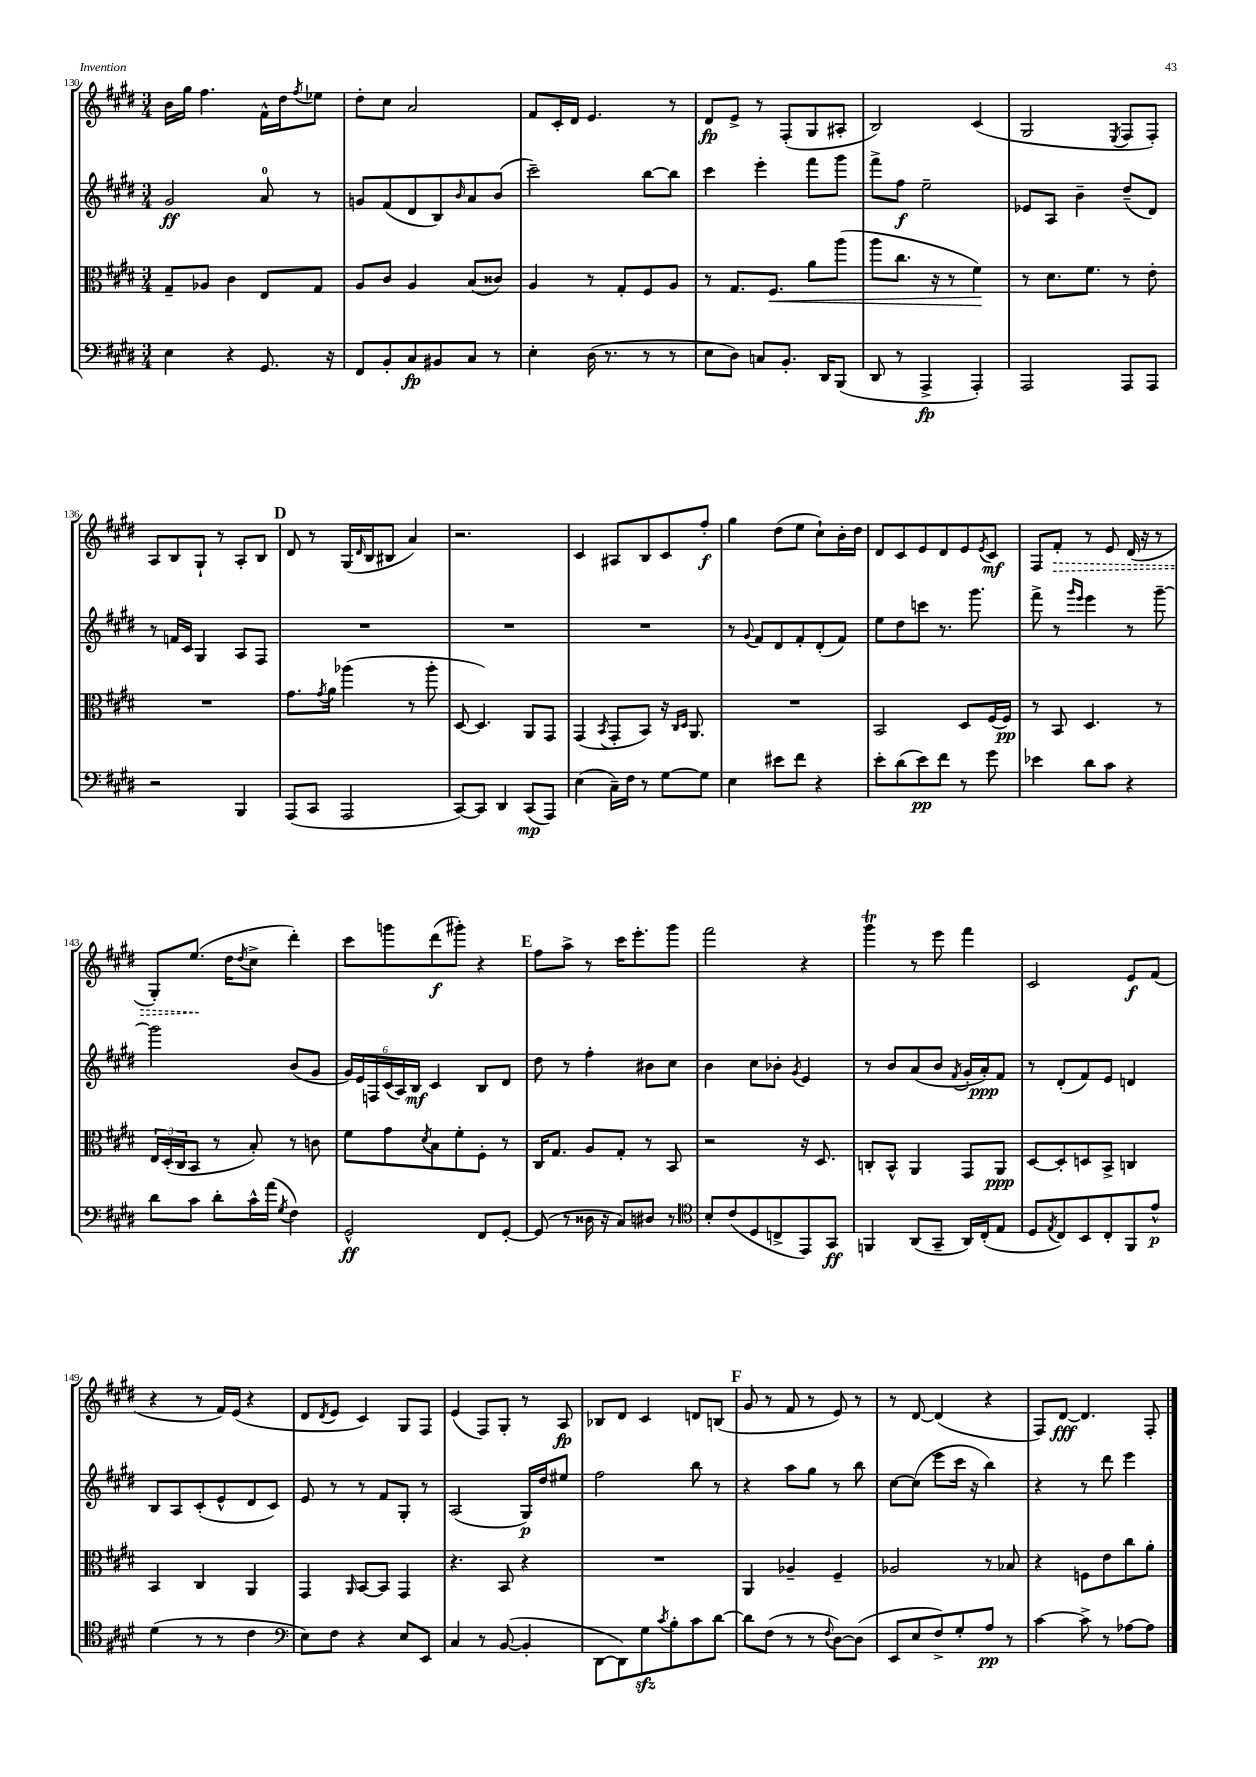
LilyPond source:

<<
\new StaffGroup <<
\new Staff = "s0" {
    \clef treble \key e \major \numericTimeSignature \time 3/4
    b'16 gis''16 fis''4. fis'16-^ dis''16 \acciaccatura { fis''8 } ees''8 |
    dis''8-. cis''8 a'2 |
    fis'8 cis'16-. dis'16 e'4. r8 |
    dis'8\fp e'8-> r8 fis8-.( gis8 ais8-. |
    b2) cis'4( |
    gis2 \acciaccatura { e8 } fis8 fis8-.) |
    a8 b8 gis8-! r8 a8-. b8 |
    \mark \markup { \bold "D" } dis'8 r8 gis16( \grace { dis'16 } b16 bis8 a'4) |
    r2. |
    cis'4 ais8 b8 cis'8 fis''8-.\f |
    gis''4 dis''8( e''8 cis''8-!) b'16-. dis''16 |
    dis'8 cis'8 e'8 dis'8 e'8 \acciaccatura { e'8 } cis'8\mf |
    fis8 \once \override Hairpin.style = #'dashed-line fis'8-.\> r8 e'8 dis'16( r16 r8 |
    gis8-.) e''8.\!( dis''16 \acciaccatura { dis''8 } cis''8-> dis'''4-.) |
    cis'''8 g'''8 dis'''8\f( gis'''8-.) r4 |
    \mark \markup { \bold "E" } fis''8 a''8-> r8 cis'''16 e'''8.-. gis'''8 |
    fis'''2 r4 |
    gis'''4\trill r8 e'''8 fis'''4 |
    cis'2 e'8\f fis'8( |
    r4 r8 fis'16) e'16( r4 |
    dis'8 \acciaccatura { dis'8 } e'8 cis'4) gis8 fis8 |
    e'4( fis8) gis8-. r8 a8\fp |
    bes8 dis'8 cis'4 d'8 b8( |
    \mark \markup { \bold "F" } gis'8 r8 fis'8 r8 e'8) r8 |
    r8 dis'8~ dis'4( r4 |
    fis8) dis'8~\fff dis'4. fis8-. \bar "|." |
}
\new Staff = "s1" {
    \clef treble \key e \major \numericTimeSignature \time 3/4
    gis'2\ff a'8-0 r8 |
    g'8 fis'8( dis'8 b8) \grace { b'16 } a'8 b'8( |
    cis'''2--) b''8~ b''8 |
    cis'''4 e'''4-. fis'''8 gis'''8 |
    fis'''8-> fis''8\f e''2-- |
    ees'8 a8 b'4-- dis''8--( dis'8) |
    r8 f'16 cis'16 gis4 a8 fis8 |
    \mark \markup { \bold "D" } R2. |
    R2. |
    R2. |
    r8 \appoggiatura { gis'8 } fis'8 dis'8 fis'8-. dis'8-.( fis'8) |
    e''8 dis''8 c'''8 r8. gis'''8. |
    fis'''8-> r8 \grace { gis'''16 e'''16 } e'''4 r8 gis'''8~-- |
    gis'''2 b'8( gis'8 |
    \tuplet 6/4 { gis'16) e'16 f16 cis'16( a16) b16\mf } cis'4 b8 dis'8 |
    \mark \markup { \bold "E" } dis''8 r8 fis''4-. bis'8 cis''8 |
    b'4 cis''8 bes'8-. \acciaccatura { gis'8 } e'4 |
    r8 b'8 a'8( b'8 \acciaccatura { fis'8 } gis'16-. a'16-.\ppp) fis'8 |
    r8 dis'8-.( fis'8) e'8 d'4 |
    b8 a8 cis'8-.( e'8-^ dis'8 cis'8) |
    e'8 r8 r8 fis'8 gis8-. r8 |
    a2( gis16\p) dis''16 eis''8 |
    fis''2 b''8 r8 |
    \mark \markup { \bold "F" } r4 a''8 gis''8 r8 b''8 |
    cis''8~ cis''8( e'''8 cis'''16 r16 b''4) |
    r4 r8 dis'''8 e'''4 \bar "|." |
}
\new Staff = "s2" {
    \clef alto \key e \major \numericTimeSignature \time 3/4
    gis8-- aes8 cis'4 e8 gis8 |
    a8 cis'8 a4 b8( cisis'8) |
    a4 r8 gis8-. fis8 a8 |
    r8 gis8. fis8.\< a'8 a''8( |
    a''8 cis''8. r16 r8 fis'4\!) |
    r8 dis'8. fis'8. r8 e'8-. |
    R2. |
    \mark \markup { \bold "D" } gis'8. \acciaccatura { gis'8 } a'16 aes''4( r8 aes''8-. |
    dis8~ dis4.) a,8 gis,8 |
    gis,4( \acciaccatura { b,8 } gis,8-. b,8) r16 \grace { cis16 dis16 } a,8. |
    R2. |
    b,2 dis8 fis16( fis16\pp) |
    r8 b,8 dis4. r8 |
    \tuplet 3/2 { e16 dis16-.( cis16 } b,8 r8 b8-.) r8 c'8 |
    fis'8 gis'8 \acciaccatura { dis'8 } b8 fis'8-. fis8-. r8 |
    \mark \markup { \bold "E" } cis16 gis8. a8 gis8-. r8 b,8 |
    r2 r16 dis8. |
    c8-. b,8-^ a,4 gis,8 a,8\ppp |
    dis8~ dis8-. d8 b,8-> c4 |
    b,4 cis4 a,4 |
    gis,4 \grace { a,16 } b,8~ b,8 gis,4 |
    r4. b,8 r4 |
    R2. |
    \mark \markup { \bold "F" } a,4 aes4-- fis4-- |
    aes2 r8 bes8 |
    r4 f8 e'8 cis''8 a'8-. \bar "|." |
}
\new Staff = "s3" {
    \clef bass \key e \major \numericTimeSignature \time 3/4
    e4 r4 gis,8. r16 |
    fis,8 b,8-. cis8\fp bis,8 cis8 r8 |
    e4-. dis16( r8. r8 r8 |
    e8 dis8) c8 b,8.-. dis,16 b,,8( |
    dis,8 r8 a,,4->\fp a,,4-.) |
    a,,2 a,,8 a,,8 |
    r2 b,,4 |
    \mark \markup { \bold "D" } a,,8( cis,8 a,,2 |
    cis,8~) cis,8 dis,4 cis,8\mp( a,,8) |
    e4( cis16--) fis16 r8 gis8~ gis8 |
    e4 eis'8 fis'8 r4 |
    e'8-. dis'8( e'8\pp) fis'8 r8 gis'8 |
    ees'4 dis'8 cis'8 r4 |
    dis'8 cis'8 dis'8-. cis'16-^ a'16( \acciaccatura { gis8 } fis4) |
    gis,2-^\ff fis,8 gis,8~-. |
    \mark \markup { \bold "E" } gis,8( r8 disis16 r16 cis8) dis8 r8 |
    \clef tenor b8-. cis'8( dis8 c8-> e,8) gis,8\ff |
    f,4 a,8( gis,8-- a,16) cis16-.( e8 |
    dis8 \acciaccatura { e8 } cis8) b,8 cis8-. fis,8 e'8-^\p |
    dis'4( r8 r8 cis'4 |
    \clef bass e8) fis8 r4 e8 e,8 |
    cis4 r8 b,8~( b,4-. |
    dis,8~ dis,8) gis8\sfz \acciaccatura { cis'8 } b8-. cis'8 dis'8~ |
    \mark \markup { \bold "F" } dis'8 fis8( r8 r8 \appoggiatura { fis8 } dis8~) dis8( |
    e,8 e8 fis8->) gis8-. a8\pp r8 |
    cis'4~ cis'8-> r8 aes8~ aes8 \bar "|." |
}
>>
>>
\layout { \context { \Score currentBarNumber = #130 } }
